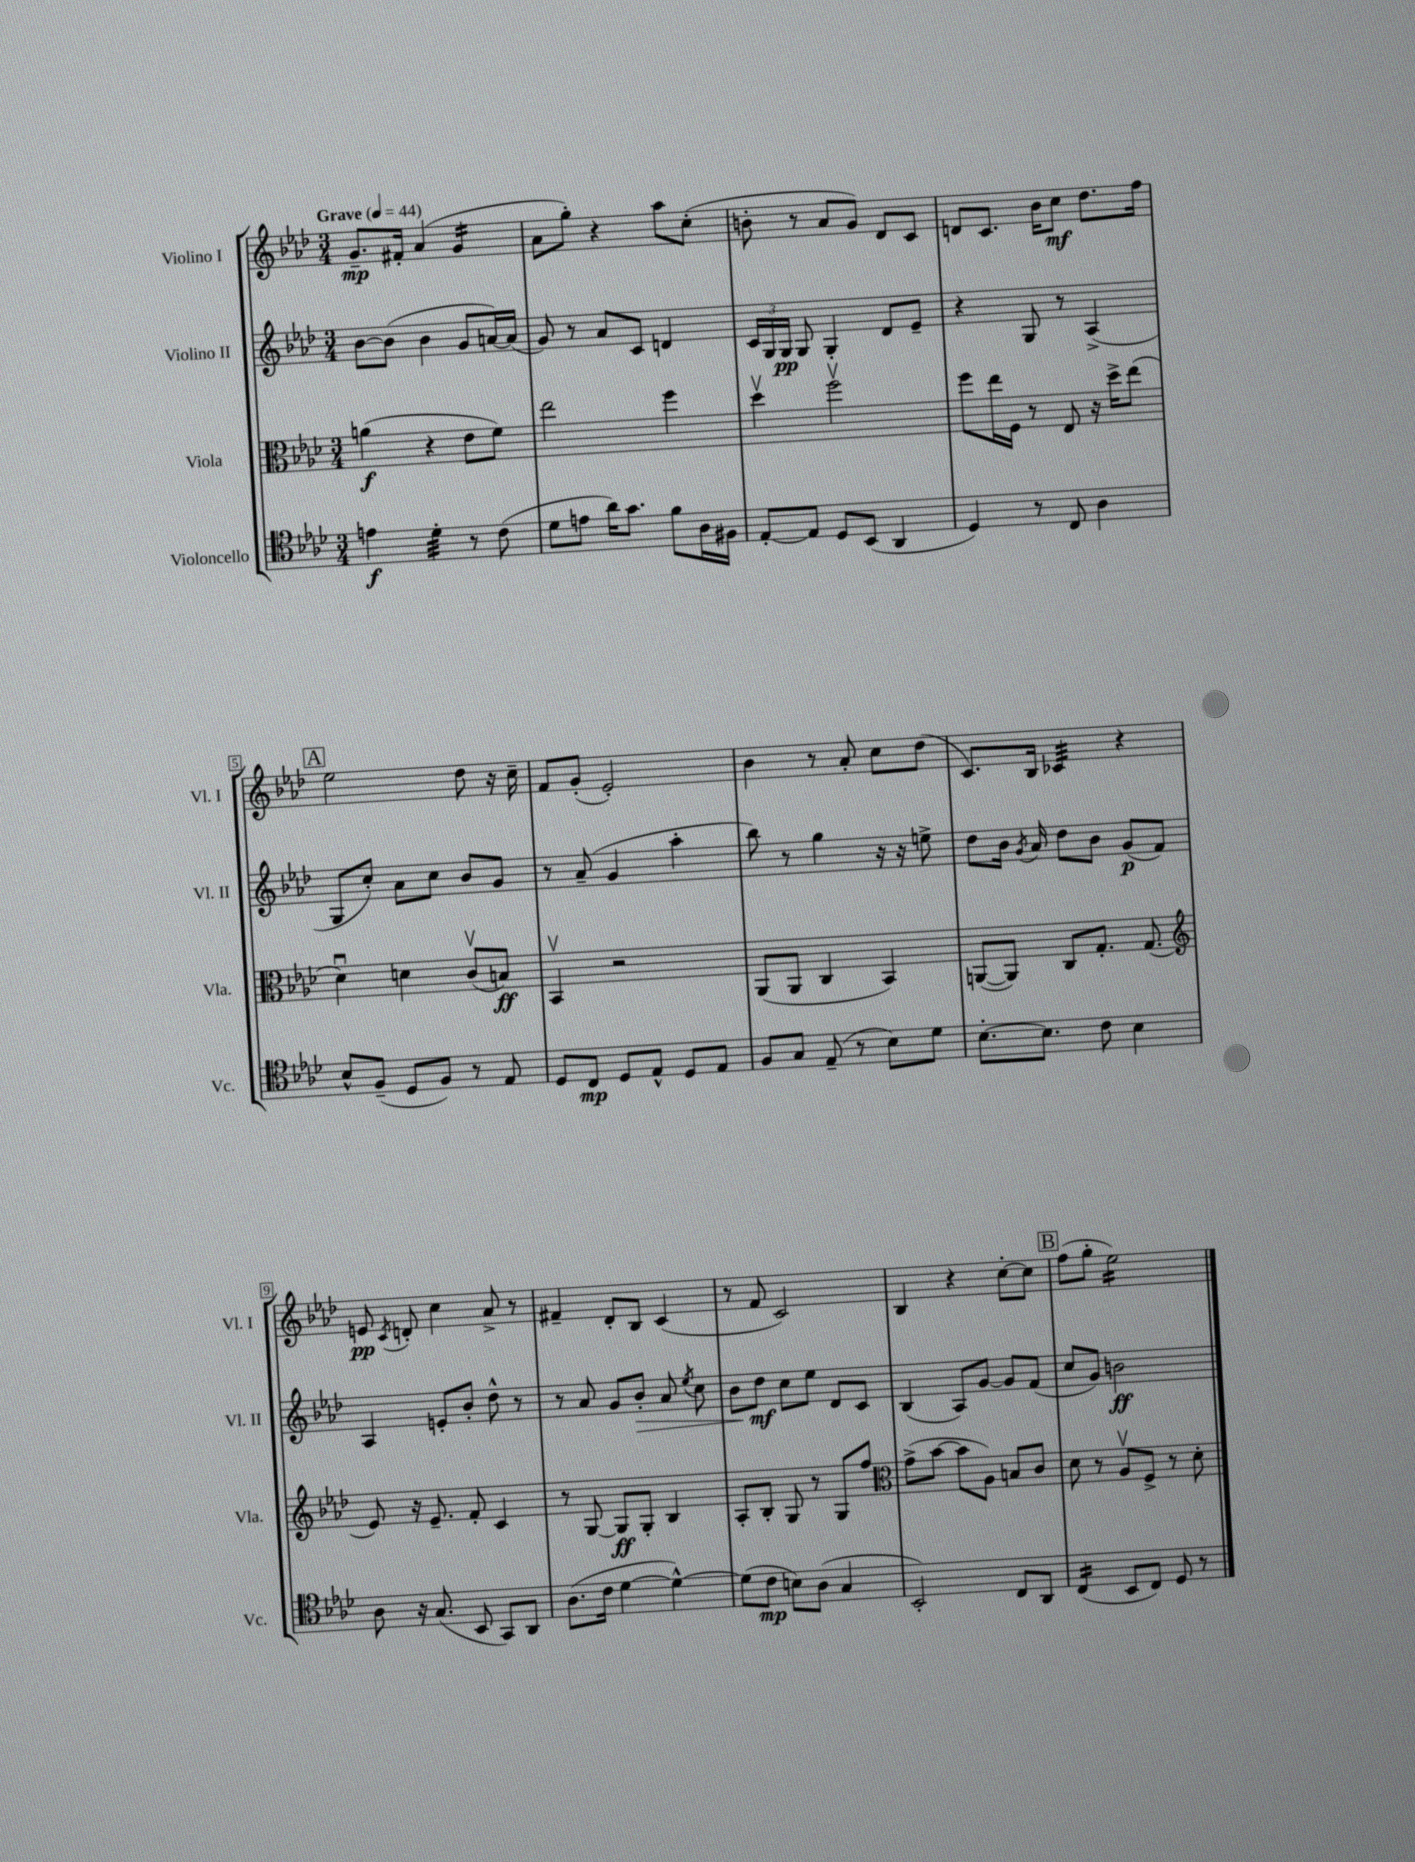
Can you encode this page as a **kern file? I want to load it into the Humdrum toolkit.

**kern	**kern	**kern	**kern
*staff4	*staff3	*staff2	*staff1
*clefC4	*clefC3	*clefG2	*clefG2
*k[b-e-a-d-]	*k[b-e-a-d-]	*k[b-e-a-d-]	*k[b-e-a-d-]
*M3/4	*M3/4	*M3/4	*M3/4
*MM44	*MM44	*MM44	*MM44
4e	(4a	[8b-	8.g~
.	.	(8b-]	.
.	.	.	16f#'
4d-'	4r	4b-	(4a-
8r	8e-	8g	4g
(8c	8f)	[16a)	.
.	.	(16a]	.
=	=	=	=
8d-	2ee-	8g)	8a-
8e	.	8r	8gg')
16a-)	.	8a-	4r
8.g	.	.	.
.	.	8c	.
8f	4ff	4d	8aa-
16A-	.	.	(8cc'
16F#	.	.	.
=	=	=	=
[8E-'	4dd-v	24c	8b'
.	.	24G	.
.	.	24G	.
8E-]	.	8G	8r
8D-	2ffv	4G'	8a-
(8BB-	.	.	8g)
4AA-	.	8d-	8d-
.	.	8e-~	8c
=	=	=	=
4D-)	8ff	4r	8d
.	16ee-	.	8.c
.	16F	.	.
8r	8r	8G	.
.	.	.	16b-
8C	8E-	8r	8cc
4A-	16r	(4A-^	8.dd-
.	16dd-^	.	.
.	(8ee-	.	.
.	.	.	16ff
=	=	=	=
8B-^^	4d-u)	8G	2ee-
(8F~	.	8cc')	.
8D-	4d	8a-	.
8F)	.	8cc	.
8r	(8cv	8b-	8dd-
8E-	8B)	8g	16r
.	.	.	16cc~
=	=	=	=
8D-	4BB-v	8r	8f
8C	.	(8a-~	(8g'
8D-	2r	4g	2e-')
8E-^^	.	.	.
8D-	.	4aa-'	.
8E-	.	.	.
=	=	=	=
8F	(8AA-	8bb-)	4b-
8G	8AA-	8r	.
(8E-~	4C	4gg	8r
8r	.	.	8a-'
8B-)	4BB-)	16r	8cc
.	.	16r	.
8d-	.	8ee^	(8dd-
=	=	=	=
[8.B-'	([8AA	8dd-	8.c)
.	8AA])	16b-	.
.	.	8qg	.
8.B-]	.	16a-	16B-
.	8C	8dd-	4c-
8c	8.G'	8b-	.
4B-	.	(8g	4r
.	(8.G	.	.
.	.	8f)	.
=	=	=	=
*	*clefG2	*	*
8A-	8e-)	4A-	8e
.	.	.	8qc
16r	16r	.	8d'
(8.G	8.e-~	.	.
.	.	8e'	4cc
8BB-	8f'	8b-'	.
8GG)	4c	8dd-^^	8a-^
8AA-	.	8r	8r
=	=	=	=
(8.A-	8r	8r	4f#~
.	[8G	8a-	.
16c	.	.	.
[4d-	8G]	8g	8d-'
.	8G'	8b-'	8B-
4d-^^_)	4B-	8a-	(4c
.	.	8qee-	.
.	.	8cc	.
=	=	=	=
(8d-]	8A-'	8b-	8r
8c	8B-'	8dd-	8f
8B)	8G	8cc	2c)
(8A-	8r	8ee-	.
4G	8G	8d-	.
.	8ff	8c	.
=	=	=	=
*	*clefC3	*	*
2BB-')	(8g^	(4B-	4B-
.	[8b-	.	.
.	8b-]	8A-)	4r
.	8A-)	[8g	.
8C	8B	8g]	[8cc'
8AA-	8c	(8f	8cc]
=	=	=	=
(4C	8d-	8cc	(8ff
.	8r	8g)	8gg'
8BB-	8A-v	2b	2ee-)
8C)	8F^	.	.
8D-	8r	.	.
8r	8d-'	.	.
==	==	==	==
*-	*-	*-	*-
